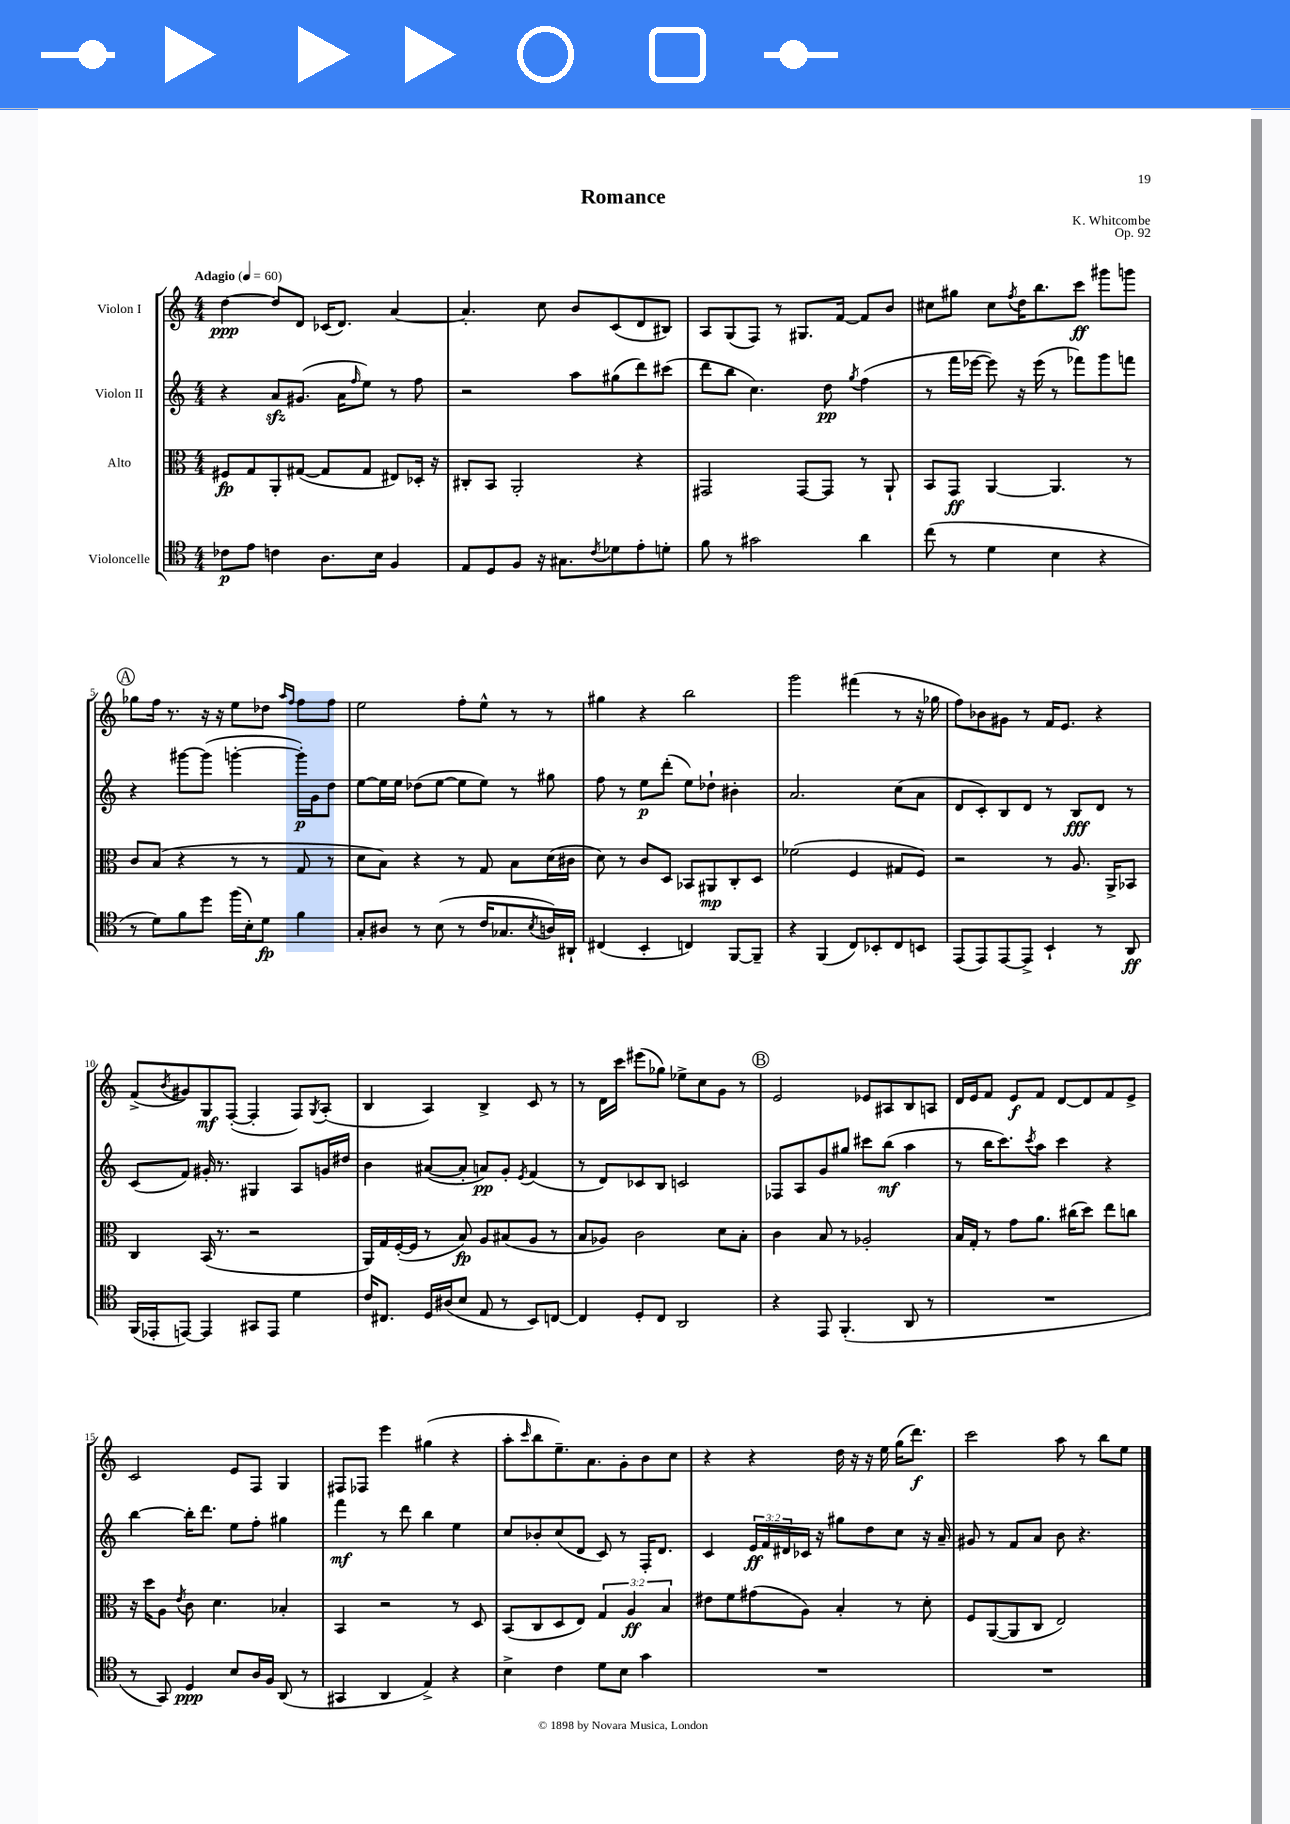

**kern	**kern	**kern	**kern
*staff4	*staff3	*staff2	*staff1
*clefC4	*clefC3	*clefG2	*clefG2
*k[]	*k[]	*k[]	*k[]
*M4/4	*M4/4	*M4/4	*M4/4
*MM60	*MM60	*MM60	*MM60
8c-\L	8F#/L	4r	[4dd\
8e\J	8G/	.	.
4c\	8AA'/	8a/L	8dd/]L
.	([8G#/J	(8.g#/J	8d/J
8.A\L	8G#/]L	.	(16c-/LK
.	.	16a\LK	8.d/J)
.	.	16qqff/	.
.	8G#/J	8ee\J)	.
16B\Jk	.	.	.
4F/	8E#/L)	8r	[4a/
.	16D-'/Jk	8ff\	.
.	16r	.	.
=	=	=	=
8E/L	8C#'/L	2r	4.a'/]
8D/	8BB/J	.	.
8F/J	2AA'/	.	.
16r	.	.	8cc\
8.G#\L	.	.	.
.	.	8aa\L	8b/L
8qc/	.	.	.
8d-\	.	(8gg#\	(8c/
8e'\	4r	8ddd\)	8d/
8d'\J	.	(8ccc#\J	8B#/J)
=	=	=	=
8f\	2GG#/	8ddd\L	8A/L
8r	.	8bb\J	(8G/
2g#\	.	4.cc\)	8F/J)
.	.	.	8r
.	[8GG#/L	.	8.G#/L
.	8GG#/]J	8dd\	.
.	.	.	[16f/Jk
.	.	8qgg/	.
4a\	8r	(4ff\	8f/]L
.	8AA`/	.	8b/J
=	=	=	=
(8cc\	8BB/L	8r	8cc#\L
8r	8GG/J	16fff\LL	8gg#\J
.	.	[16eee-\JJ	.
4d\	[4AA/	8eee-\])	8cc#\L
.	.	.	8qff/
.	.	16r	16dd\K
.	.	(16eee-\	8.bb\
4B\	4.AA/]	8r	.
.	.	8fff-\L)	8ccc\J
4r	.	8ggg\	8ggg#\L
.	8r	8fff\J	8ggg\J
=	=	=	=
8r	8c/L	4r	8gg-\L
8d\L)	(8B/J	.	16ff\Jk
.	.	.	8.r
8f\	4r	[8ggg#\L	.
8dd\J	.	(8ggg#\]J	16r
.	.	.	16r
(16ff\LL	8r	[4ggg'\	8ee\L
16B'\J)	.	.	.
8d\J	8r	.	8dd-\J
.	.	.	16qqaa/LL
.	.	.	16qqff/JJ
4f\	8G/	16ggg'\]LL)	8ff\L
.	.	16g\J	.
.	8r	8dd\J	8ff\J
=	=	=	=
8G'/L	8d\L	[8ee\L	2ee\
8A#/J	8B\J)	16ee\]L	.
.	.	16ee\JJ	.
8r	4r	(8dd-\L	.
(8B\	.	[8ee\J	.
8r	8r	8ee\]L	8ff'\L
16c/LK	8G/	8ee\J)	8ee^^\J
8.G-/	.	.	.
.	8B\L	8r	8r
8qB/	.	.	.
16A/L)	(16d\L	8gg#\	8r
16AA#`/JJ	16c#\JJ	.	.
=	=	=	=
(4C#/	8d\)	8ff\	4gg#\
.	8r	8r	.
4BB'/	8c/L	8ee\L	4r
.	8D/J	(8ddd'\J	.
4C/)	8BB-/L	8ee\L)	2bb\
.	8AA#/	8dd-`\J	.
[8FF/L	8C'/	4b#'\	.
8FF~/]J	8D/J	.	.
=	=	=	=
4r	(2f-\	2.a/	2ggg\
(4FF/	.	.	.
8C/L)	4F/	.	(4fff#\
8BB-'/	.	.	.
8C/	8G#/L	(8cc\L	8r
8BB/J	8F/J)	8a\J	16r
.	.	.	16gg-\
=	=	=	=
(8EE/L	2r	8d/L	8ff\L)
8EE/)	.	8c'/)	8b-\
[8EE/	.	8B/	8g#\J
8EE^/]J	.	8d/J	8r
4BB`/	8r	8r	16f/LK
.	.	.	8.e/J
.	8.A/	8B/L	.
8r	.	8d/J	4r
.	16AA^/LK	.	.
8AA/	8BB-/J	8r	.
=	=	=	=
(16FF/LL	4C/	(8c/L	(8f^/L
16EE-'/J	.	.	.
.	.	.	8qb/
[8EE/J)	.	8f/J)	8g#/)
4EE/]	(16BB/	16g#'/	8G/
.	8.r	8.r	.
.	.	.	([8F'/J
8GG#/L	2r	4G#/	4F'/]
8EE/J	.	.	.
4d\	.	8A/L	8F/L)
.	.	.	8qG/
.	.	16g/L	(8A'/J
.	.	16dd#/JJ	.
=	=	=	=
16c/LK	16AA/LL)	4b\	4B/
8.C#/J	16G/	.	.
.	([16F'/	.	.
.	16F/]JJ	.	.
16D/LL	8r	([8a#/L	4A/)
(16A#/J	.	.	.
8B/J	8B/)	8a#'/]J	.
8E/	8A/L	8a/L)	4B^/
8r	(8B#/	8g'/J	.
.	.	8qe/	.
8BB/L)	8A/J	(4f/	8c/
[8C/J	8r	.	8r
=	=	=	=
4C/]	8B/L	8r	8r
.	8A-/J)	8d/L)	16d\LL
.	.	.	16ccc\JJ
8D'/L	2c\	8c-/	(8eee#\L
8C/J	.	8B/J	8gg-\J)
2AA/	.	2c/	8ee-^\L
.	.	.	8cc\
.	8d\L	.	8g\J
.	8B'\J	.	8r
=	=	=	=
4r	4c\	8F-/L	2e/
.	.	8A/	.
8EE/	8B/	8g/	.
(4.FF'/	8r	8gg#/J	.
.	2A-'/	8ccc#\L	8e-/L
.	.	(8bb\J	8A#/
8AA/	.	4aa\	8B/
8r	.	.	8A/J
=	=	=	=
1r	16B/LL	8r	16d/LL
.	16G'/JJ	.	16e/J
.	8r	16bb\LK	8f/J
.	.	8.ccc\)	.
.	8g\L	.	8e/L
.	.	8qccc/	.
.	8.a\J	8aa\J	8f/J
.	.	4ccc\	[8d/L
.	(16cc#\LK	.	.
.	8dd\J)	.	8d/]
.	8ee\L	4r	8f/
.	8cc\J	.	8e^/J
=	=	=	=
8r	16r	[4bb\	2c/
.	16dd\LK	.	.
8GG/)	8A\J	.	.
.	8qe/	.	.
4D/	8c\	16bb'\]LK	.
.	.	8.ddd\J	.
.	4.d\	.	.
8B/L	.	8ee\L	8e/L
16A/L	.	8ff'\J	8F/J
16F/JJ	.	.	.
(8AA/	4B-'/	4gg#\	4G/
8r	.	.	.
=	=	=	=
4GG#/	4BB/	4fff\	8F#/L
.	.	.	8F-/J
4AA/	2r	8r	4eee\
.	.	8ddd\	.
4E^/)	.	4bb\	(4gg#\
4r	8r	4ee\	4r
.	8D/	.	.
=	=	=	=
4B^\	(8BB/L	8cc/L	8aa'\L
.	.	.	16qqccc/
.	8C/	8b-'/	8bb\
4c\	8D/	(8cc/	8.ee~\)
.	8E/J)	8d/J	.
.	.	.	8.a\
8d\L	6G/	8c/)	.
8B\J	.	8r	8g'\
.	6A/	.	.
4g\	.	16F'/LK	8b\
.	.	8.d/J	.
.	6B/	.	.
.	.	.	8cc\J
=	=	=	=
1r	8e#\L	4c/	4r
.	8f\	.	.
.	(8g#\	24e/LL	4r
.	.	24f/	.
.	.	24d#/	.
.	8A\J)	16c-/JJ	.
.	.	16r	.
.	4B'/	8gg#\L	16dd\
.	.	.	16r
.	.	8dd\	16r
.	.	.	16ee\
.	8r	8cc\J	(16gg\LK
.	.	.	8.ddd\J)
.	8d'\	16r	.
.	.	16a~/	.
=	=	=	=
1r	8F/L	8g#/	2ccc\
.	([8AA/	8r	.
.	8AA/]	8f/L	.
.	8C/J	8a/J	.
.	2E/)	8b\	8aa\
.	.	4.r	8r
.	.	.	8bb\L
.	.	.	8ee\J
==	==	==	==
*-	*-	*-	*-
